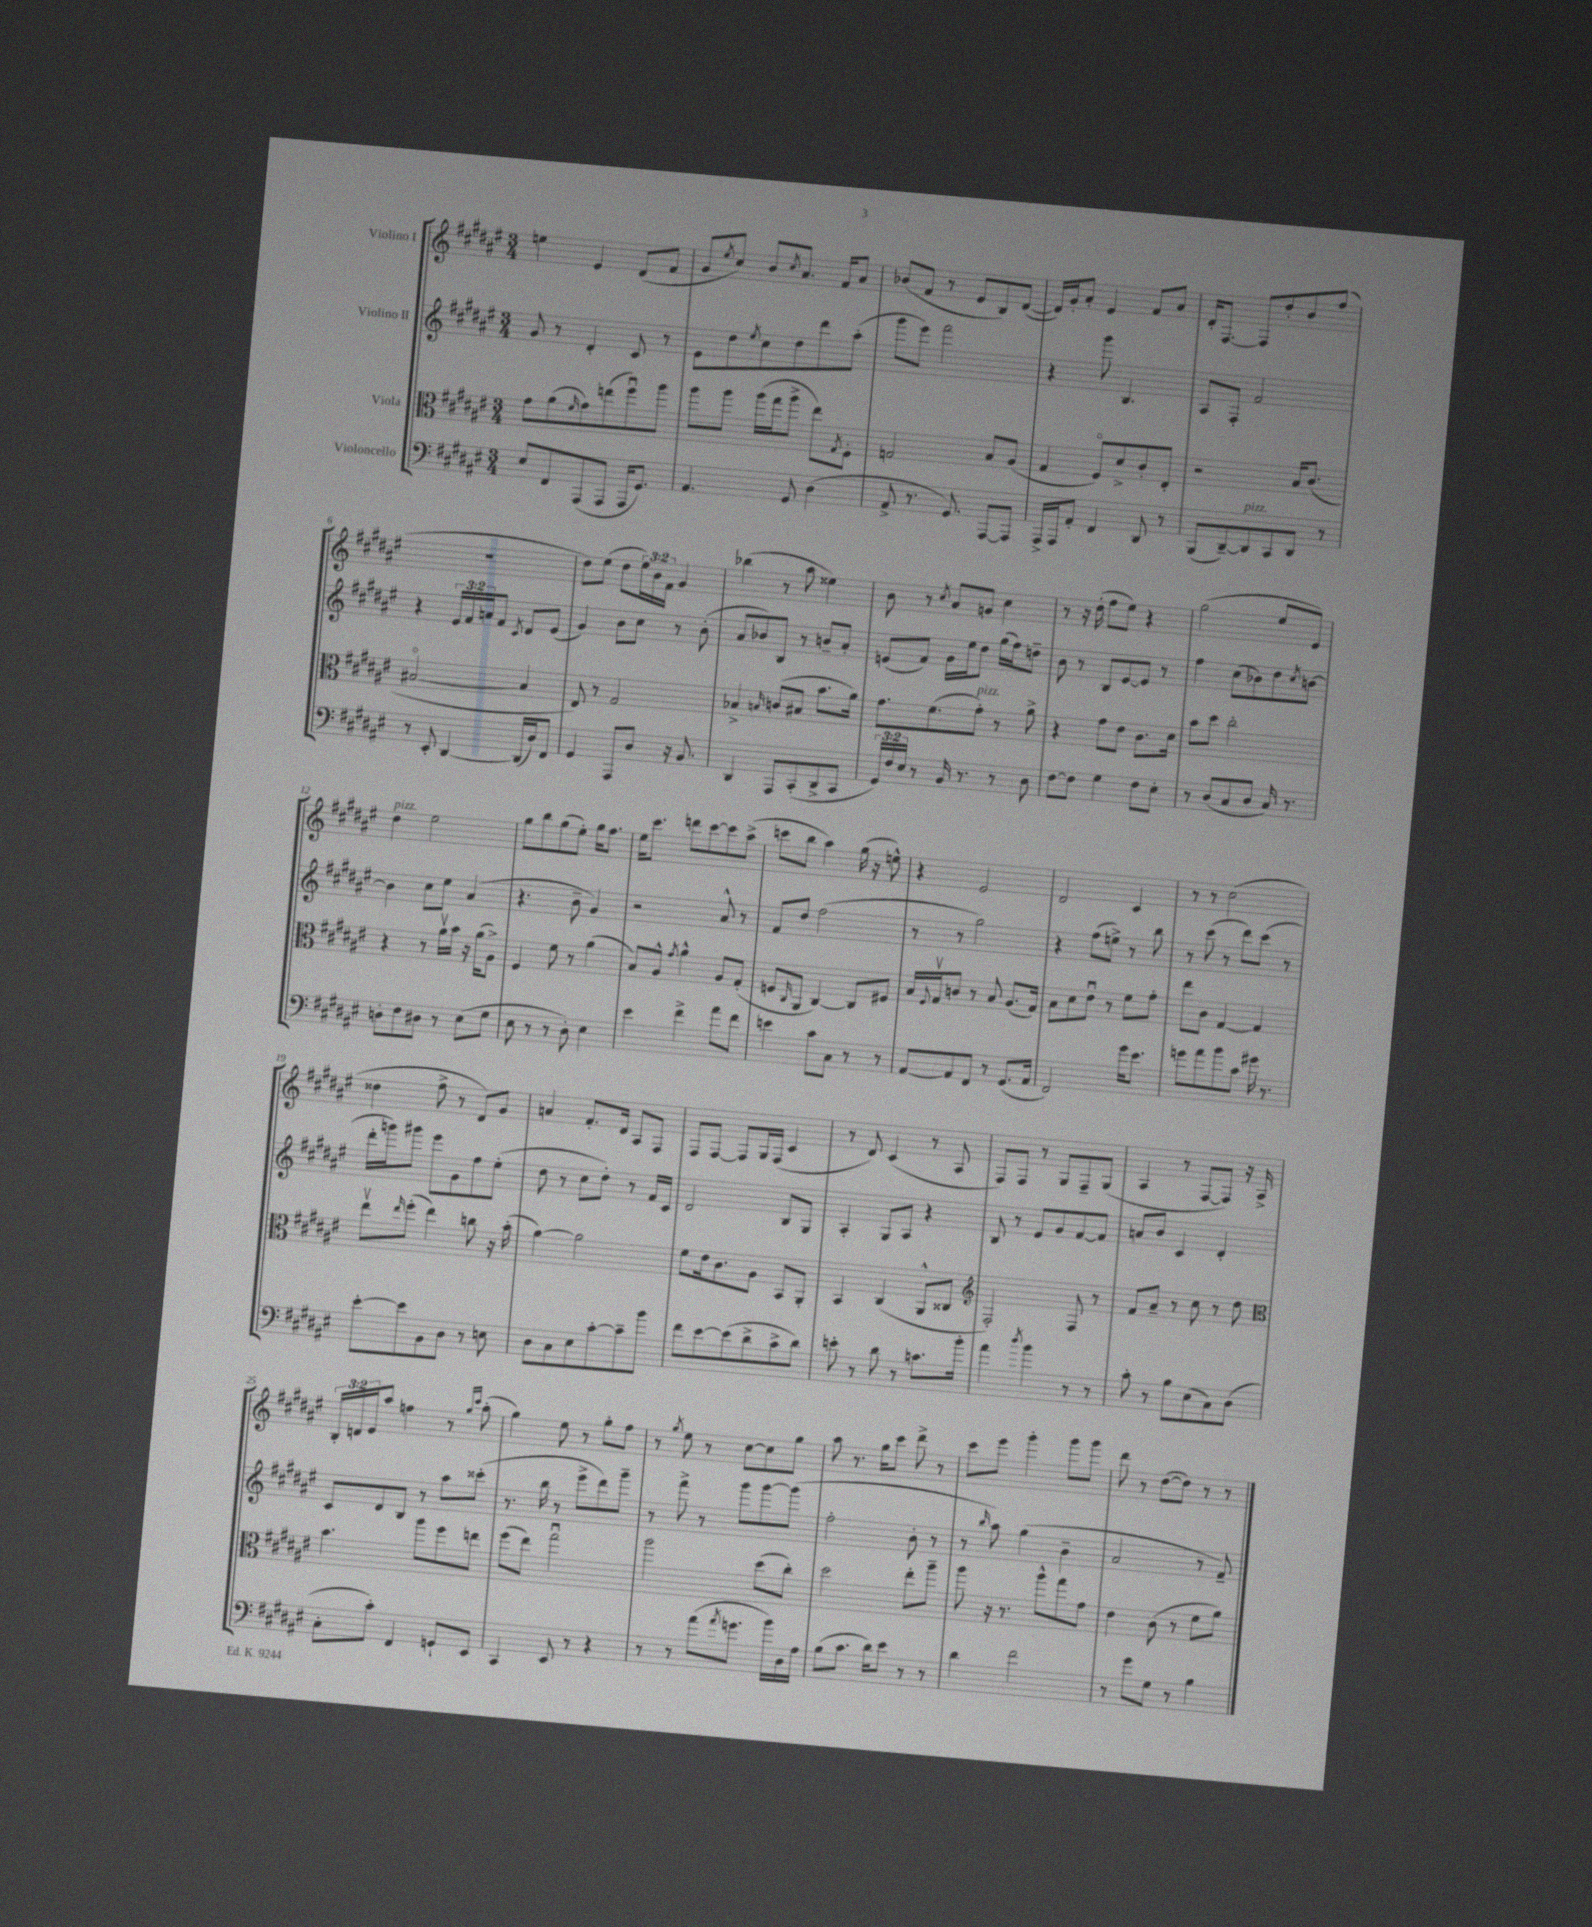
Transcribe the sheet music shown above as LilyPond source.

<<
\new StaffGroup <<
\new Staff = "s0" \with { instrumentName = "Violino I" } {
    \clef treble \key fis \major \numericTimeSignature \time 3/4 \override Staff.TupletNumber.text = #tuplet-number::calc-fraction-text
    e''4 eis'4 dis'8( fis'8 |
    gis'8 \acciaccatura { eis''8 } cis''8) b'8 \acciaccatura { cis''8 } ais'8. fis'16 ais'8 |
    bes'8( fis'8 r8 eis'8 b8) dis'8~( |
    dis'16) gis'16-. ais'8-. eis'4 fis'8 ais'8 |
    dis'16-. fis8.~ fis8 dis''8-. b'8 fis''8( |
    R2. |
    dis''8) eis''8( dis''8 \tuplet 3/2 { eis''16) b'16 fis'16 } gis'4 |
    bes''4( r8 ais''8 eisis''4) |
    b'8 r8 \acciaccatura { cis''8 } ais'8 g'8 cis''4 |
    r8 r16 dis''16-.( fis''8 eis''8) r4 |
    gis''2( eis''8 eis'8) |
    dis''4^\markup { \italic "pizz." } eis''2 |
    gis''8 b''8 gis''8( eis''8-.) gis''16 fis''8. |
    eis''16 cis'''8. d'''8 cis'''8~ cis'''8 ais''8->( |
    c'''8 b''8 ais''4) gis''16( r16 e''8-^) |
    r4 eis'2 |
    dis'2 cis'4 |
    r8 r8 cis''2( |
    disis''4 fis''8-> r8 dis'8) gis'8 |
    a'4 fis'8.-. dis'16 ais8 fis8 |
    fis8 fis8~ fis8 gis16 fis16( cis'4 |
    r8 dis'8) cis'4( r8 ais8 |
    fis8) fis8 r8 gis8 fis8-- gis8( |
    ais4 r8 fis8~ fis8) r16 ais16-> |
    \tuplet 3/2 { b16-. d'16 eis'16 } ais''8 f''4 r8 \grace { gis''16 cis'''16 } ais''8-.( |
    gis''4) eis''8 r8 gis''8-. fis''8 |
    r8 \acciaccatura { gis''8 } eis''8 r8 cis''8~ cis''8 gis''8 |
    ais''8 r8. gis''16 cis'''8 dis'''8-> r8 |
    cis'''8 eis'''8 gis'''4-. gis'''8 gis'''8 |
    dis'''8 r8 dis''8~( dis''8) r8 r8 \bar "|." |
}
\new Staff = "s1" \with { instrumentName = "Violino II" } {
    \clef treble \key fis \major \numericTimeSignature \time 3/4 \override Staff.TupletNumber.text = #tuplet-number::calc-fraction-text
    gis'8 r8 dis'4-. cis'8 r8 |
    eis'8 dis''8 \acciaccatura { eis''8 } cis''8 dis''8 dis'''8 ais''8-.( |
    gis'''8 eis'''8) fis'''2 |
    r4 gis'''8 b4. |
    ais8 fis8-. fis'2 |
    r4 \tuplet 3/2 { eis'16 fis'16 a'16 } fis'8 \acciaccatura { cis'8 } dis'8 eis'8( |
    gis'4) b'8 cis''8 r8 b'8-.( |
    ais'8 bes'8) b8 r8 b'8-- ais'8-. |
    e'8( fis'8) gis'16 eis''16 dis''8 gis''16( fis''16) d''8-- |
    b'8 r8 b8 eis'8~ eis'8 r8 |
    fis''4 cis''8( bes'8) dis''8 \acciaccatura { cis''8 } b'8~ |
    b'4 cis''8 eis''8 ais'4( |
    r4. b'8-- gis'4) |
    r2 ais'8-^ r8 |
    fis'8 dis''8 fis''2( |
    r8 r8 gis''2) |
    r4 fis''8( e''8->) r8 b''8 |
    r8 cis'''8( r8 dis'''8) cis'''8( r8 |
    dis'''16-. g'''16) gis'''8 eis'''8 gis'8 fis''8 eis''8-.( |
    dis''8 r8 cis''8 dis''8-.) r8 fis'16 cis'16 |
    dis'2 b8 gis8 |
    ais4-. gis8 ais8 r4 |
    b8 r8 eis'8 gis'8 fis'8~ fis'8 |
    a'8 b'8 cis'4 dis'4-. |
    cis'8 dis'8 b8 r8 ais''8 cisis'''8-.( |
    r8. b''16 r8 eis'''8-> dis'''8) gis'''8-- |
    r8 fis'''8-> r8 gis'''8 gis'''8~ gis'''8( |
    fis''2-. b'8-. r8 |
    r8 \grace { b''16 } ais''8) gis''4( b'4-- |
    ais'2 r8 fis'8--) \bar "|." |
}
\new Staff = "s2" \with { instrumentName = "Viola" } {
    \clef alto \key fis \major \numericTimeSignature \time 3/4
    gis'8 ais'8( \grace { fis'16 } gis'8) e''8( fis''8\downbow) ais''8 |
    ais''8 ais''8 ais''16( gis''16 ais''8-> eis''8) \acciaccatura { gis8 } fis8-. |
    g2 b8 ais8( |
    gis4 fis8\flageolet) dis'8-> cis'8-. eis8-. |
    r2 b16 cis'8.( |
    bis2~\flageolet bis4 |
    eis8) r8 gis2 |
    bes4-> \grace { b16 } c'8( bis8 b'8. ais'16) |
    gis'8. fis'8.( gis'8-.^\markup { \italic "pizz." }) r8 ais'8-> |
    r4 gis'8 eis'8 cis'8. dis'16 |
    b'8 dis''8 cis''2-. |
    r4 r8 ais'16\upbow b'16 r16 ais'16( ais8->) |
    fis4 fis'8 r8 ais'4( |
    b8) ais8-^ \acciaccatura { gis'8 } ais'4-^ ais8 gis8-.( |
    f8 \grace { cis16 } ais,8 cis4~) cis8 fis8 |
    b16 \appoggiatura { fis8 } gis16\upbow c'8 r8 b8 ais8.( gis16) |
    b8 dis'8 eis'8\downbow r8 fis'8 gis'8-. |
    eis''8 cis'8 gis4~ gis4 |
    eis''8\upbow \grace { eis''16 } fis''8-.( eis''4) c''8 r16 b'16-.( |
    ais'4~) ais'2 |
    fis'8 eis'16 cis'8. ais8 b,8 ais,8-. |
    b,4 cis4( ais,8-^ cisis8 |
    \clef treble fis2-.) fis8 r8 |
    fis'8 ais'8-- r8 cis''8 r8 dis''8 |
    \clef alto b'4. ais''8 fis''8 e''8 |
    fis''8( eis''8) gis''2\downbow |
    ais''2 dis''8( cis''8-.) |
    dis''2 eis''8-. ais''8-- |
    ais''8 r16 r8. ais''8-^ gis''8 gis'8 |
    eis'4 cis'8( r8 fis'8 ais'8) \bar "|." |
}
\new Staff = "s3" \with { instrumentName = "Violoncello" } {
    \clef bass \key fis \major \numericTimeSignature \time 3/4 \override Staff.TupletNumber.text = #tuplet-number::calc-fraction-text
    eis8 fis,8 ais,,8( ais,,8 ais,,16 gis,8.) |
    ais,4. gis,8 dis4( |
    ais,8-> r8. gis,8.) ais,,8~ ais,,8 |
    ais,,16-> ais,,16 ais,8-. fis,4 dis,8 r8 |
    b,,8( dis,8~--) dis,8^\markup { \italic "pizz." } cis,8 dis,8 r8 |
    r8 eis,8-. dis,4~ dis,16( dis16) fis,8 |
    gis,4 ais,,8 dis8 r16 b,8. |
    dis,4 ais,,8 cis,8-.( dis,8-> cis,8 |
    \tuplet 3/2 { gis,16) fis16 eis16 } r8 b,16 r8. r8 dis8 |
    fis8~ fis8 gis4 fis8 eis8-. |
    r8 dis8( cis8 dis8 cis16) r8. |
    d8-. fis8 dis8 r8 eis8( gis8 |
    eis8 r8 r8 dis8-.) eis4 |
    eis'4 fis'4-> ais'8 fis'8 |
    e'4 cis'8 cis8 r8 r8 |
    ais,8~ ais,8 fis,8 r8 gis,8.( ais,16 |
    fis,2) gis'16 eis'8. |
    g'8 ais'8 b'8 cis'8 gis'16 r8. |
    eis'8~-. eis'8 b,8 dis8 r8 e8 |
    dis8 cis8 eis8 cis'8~-. cis'8-- b'8 |
    fis'8 eis'8~ eis'8( dis'8-> cis'8-> dis'8) |
    e'8-. r8 dis'8 r8 c'8. b'16-. |
    ais'4 \acciaccatura { dis''8 } b'4 r8 r8 |
    cis'8-. r8 b8 eis8( cis8) dis8( |
    cis8-. cis'8-.) fis,4 g,8-! eis,8 |
    cis,4 eis,8 r8 r4 |
    r8 r8 ais'8( \acciaccatura { ais'8 } g'8. b'16) dis16 ais16 |
    b8( cis'8. dis'16) eis'8 r8 r8 |
    dis'4 fis'2 |
    r8 gis'8 gis8 r8 b4 \bar "|." |
}
>>
>>
